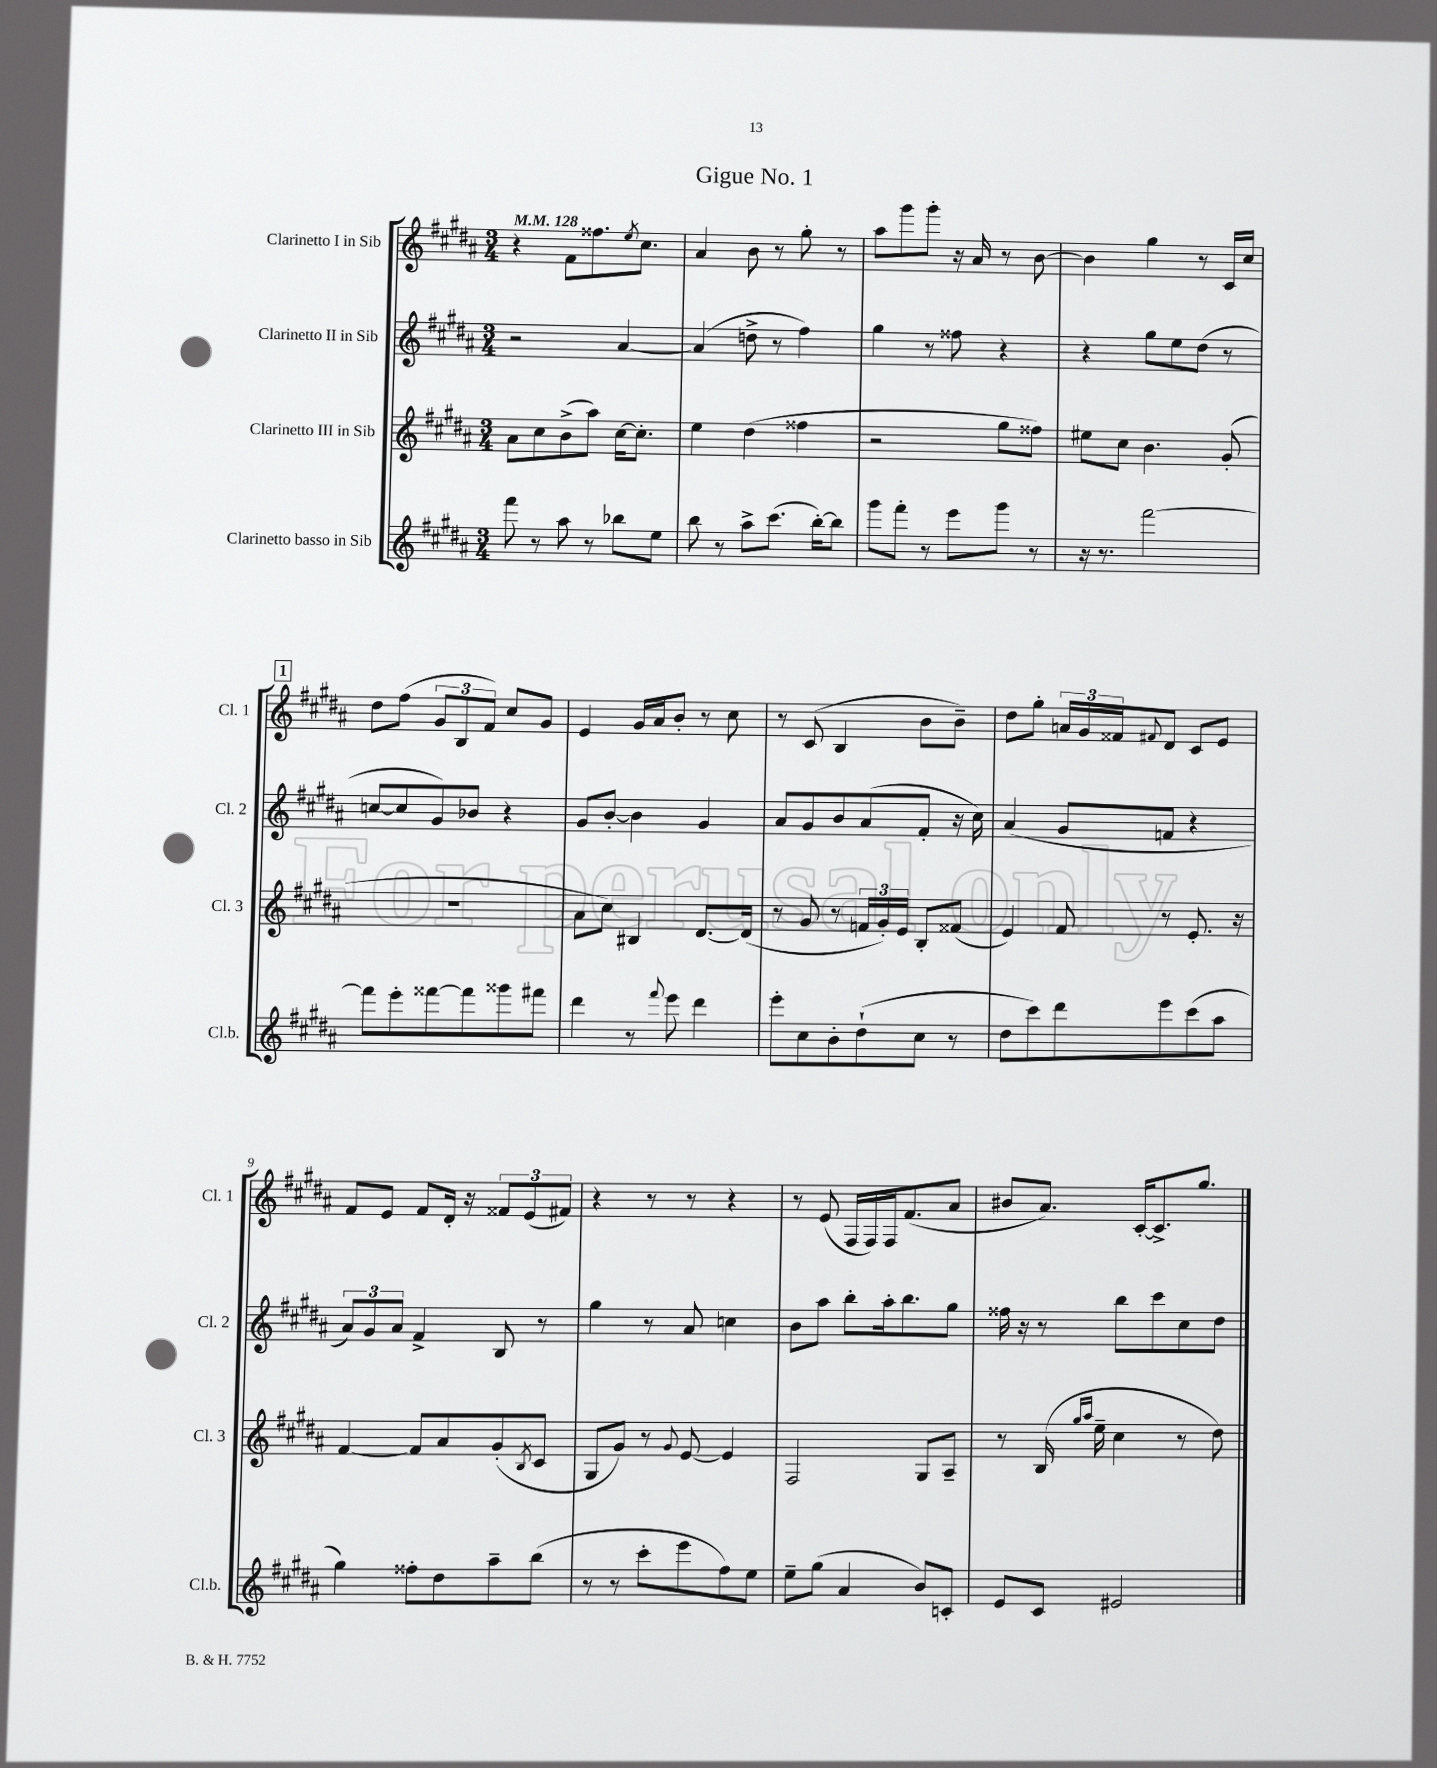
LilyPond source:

\header { title = "Gigue No. 1" }
<<
\new StaffGroup <<
\new Staff = "s0" \with { instrumentName = "Clarinetto I in Sib" shortInstrumentName = "Cl. 1" } {
    \clef treble \key b \major \numericTimeSignature \time 3/4 \tempo 4 = 128
    r4 fis'8 fisis''8. \acciaccatura { e''8 } cis''8. |
    ais'4 b'8 r8 gis''8-. r8 |
    ais''8 gis'''8 gis'''8-. r16 ais'16 r8 b'8~ |
    b'4 gis''4 r8 cis'16 cis''16 |
    \mark \markup { \box "1" } dis''8 fis''8( \tuplet 3/2 { gis'8 b8 fis'8) } cis''8 gis'8 |
    e'4 gis'16 ais'16 b'8-. r8 cis''8 |
    r8 cis'8( b4 b'8 b'8--) |
    dis''8 gis''8-. \tuplet 3/2 { a'16 gis'16 fisis'16 } \appoggiatura { fis'8 } dis'8 cis'8 e'8 |
    fis'8 e'8 fis'8 dis'16-. r16 \tuplet 3/2 { fisis'8 e'8( fis'8) } |
    r4 r8 r8 r4 |
    r8 e'8( fis16 fis16) fis16 fis'8.( ais'8 |
    bis'8 ais'8.) cis'16~-. cis'8.-> gis''8. \bar "|." |
}
\new Staff = "s1" \with { instrumentName = "Clarinetto II in Sib" shortInstrumentName = "Cl. 2" } {
    \clef treble \key b \major \numericTimeSignature \time 3/4
    r2 ais'4~ |
    ais'4( d''8-> r8 fis''4) |
    gis''4 r8 fisis''8 r4 |
    r4 gis''8 e''8 dis''8( r8 |
    \mark \markup { \box "1" } c''8~ c''8 gis'8) bes'8 r4 |
    gis'8 b'8~-. b'4 gis'4 |
    ais'8 gis'8 b'8 ais'8( fis'8-. r16 cis''16) |
    ais'4( gis'8 f'8 r4 |
    \tuplet 3/2 { ais'8) gis'8 ais'8 } fis'4-> b8 r8 |
    gis''4 r8 ais'8 c''4 |
    b'8 ais''8 b''8-. ais''16-. b''8. gis''8 |
    fisis''16 r16 r8 b''8 cis'''8 cis''8 dis''8 \bar "|." |
}
\new Staff = "s2" \with { instrumentName = "Clarinetto III in Sib" shortInstrumentName = "Cl. 3" } {
    \clef treble \key b \major \numericTimeSignature \time 3/4
    ais'8 cis''8 b'8->( ais''8) cis''16~ cis''8.-. |
    e''4 dis''4( fisis''4 |
    r2 gis''8 fisis''8) |
    eis''8 cis''8 b'4. gis'8-.( |
    \mark \markup { \box "1" } R2. |
    ais'8 cis''8) bis4 dis'8.~ dis'16( |
    r8 gis'8 r8 \tuplet 3/2 { f'16 gis'16-.) e'16 } b8-. fisis'8( |
    e'4) fis'8 r8 e'8.-. r16 |
    fis'4~ fis'8 ais'8 gis'8-.( \acciaccatura { b8 } cis'8 |
    gis8 gis'8) r8 \appoggiatura { gis'8 } e'8~ e'4 |
    fis2 gis8 ais8-- |
    r8 b16( \grace { gis''16 ais''16 } e''16-- cis''4 r8 dis''8) \bar "|." |
}
\new Staff = "s3" \with { instrumentName = "Clarinetto basso in Sib" shortInstrumentName = "Cl.b." } {
    \clef treble \key b \major \numericTimeSignature \time 3/4
    fis'''8 r8 ais''8 r8 bes''8 e''8 |
    b''8 r8 ais''8-> cis'''8.( b''16~-.) b''8 |
    gis'''8 fis'''8-. r8 e'''8 gis'''8 r8 |
    r16 r8. fis'''2~ |
    \mark \markup { \box "1" } fis'''8 e'''8-. fisis'''8~ fisis'''8 gisis'''8 fis'''8 |
    dis'''4 r8 \appoggiatura { fis'''8 } e'''8 dis'''4 |
    e'''8-. cis''8 b'8-. dis''8-!( cis''8 r8 |
    dis''8 cis'''8) dis'''8 e'''8 cis'''8( ais''8 |
    gis''4) fisis''8-. dis''8 ais''8-- b''8( |
    r8 r8 cis'''8-. e'''8 fis''8) e''8 |
    e''8-- gis''8( ais'4 b'8) c'8-. |
    e'8 cis'8 eis'2 \bar "|." |
}
>>
>>
